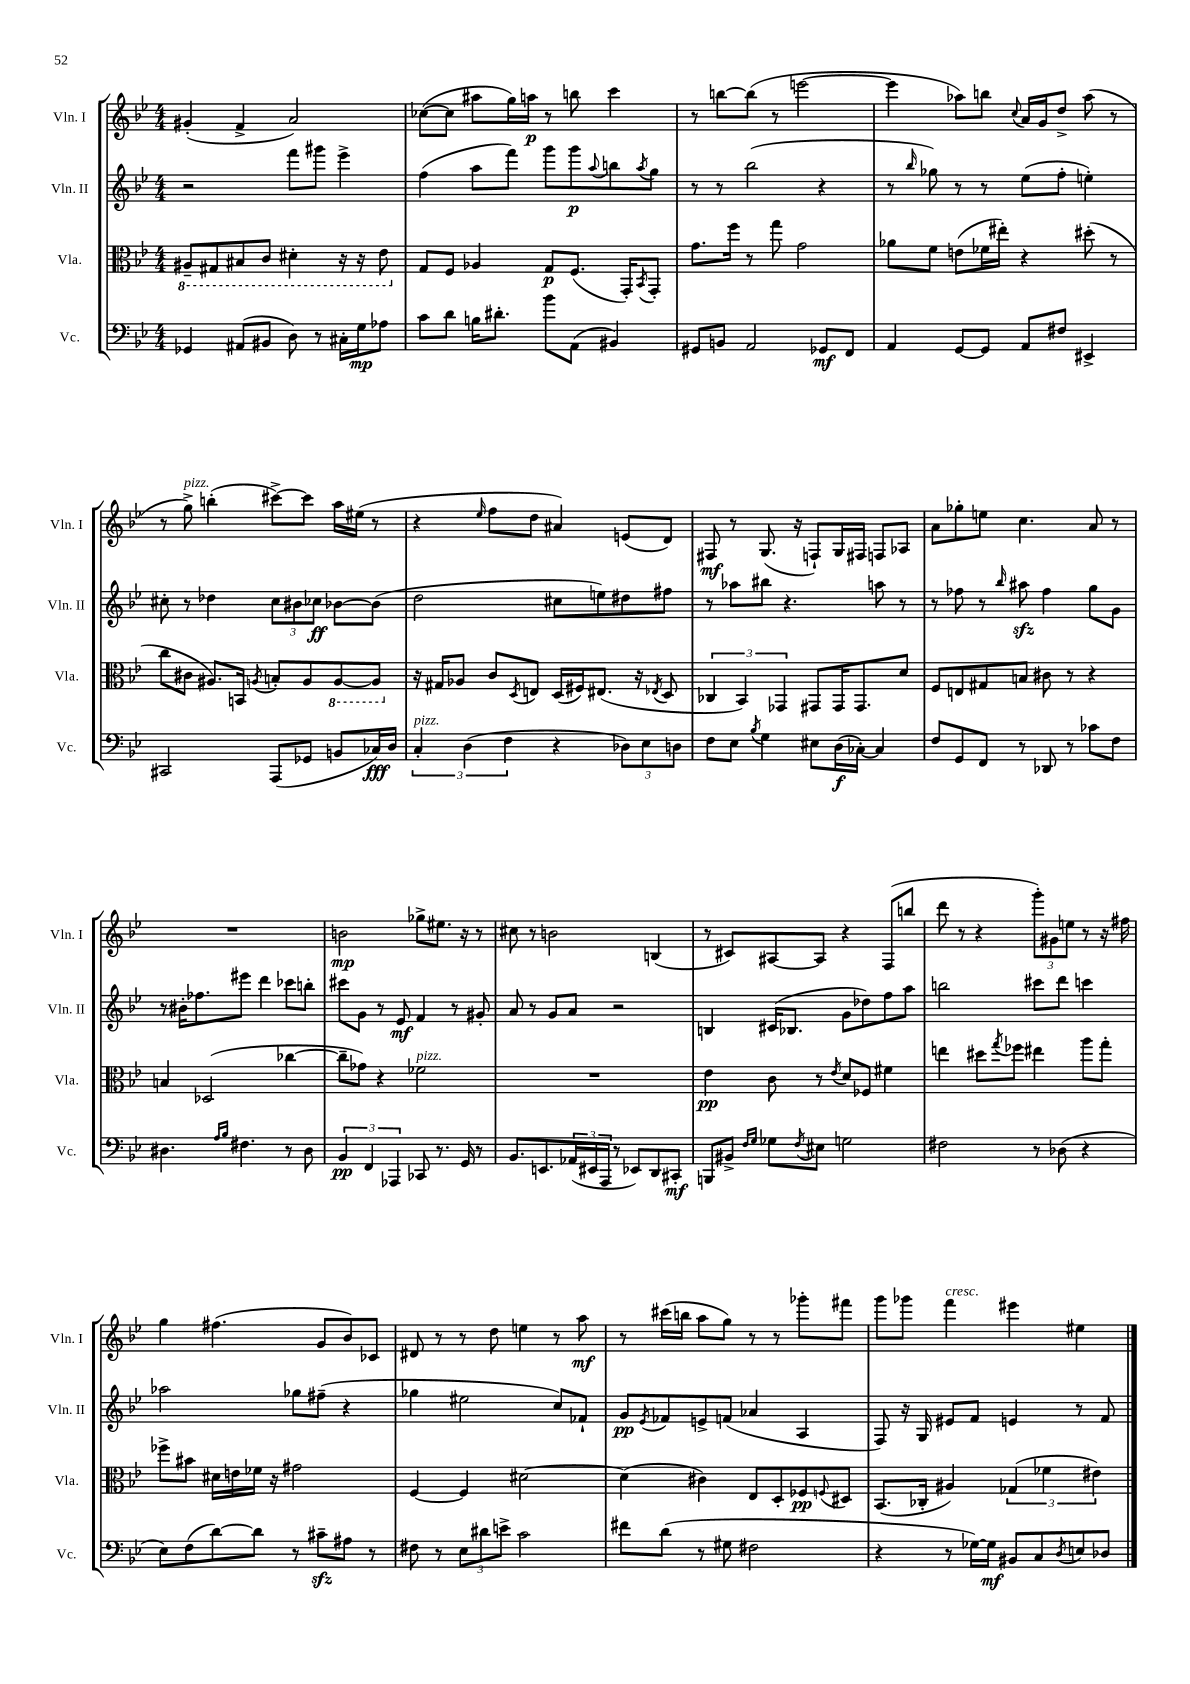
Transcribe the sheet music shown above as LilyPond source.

<<
\new StaffGroup <<
\new Staff = "s0" \with { instrumentName = "Vln. I" shortInstrumentName = "Vln. I" } {
    \clef treble \key bes \major \numericTimeSignature \time 4/4
    gis'4-.( f'4-> a'2) |
    ces''8~( ces''8 ais''8 g''16) a''16\p r8 b''8 c'''4 |
    r8 b''8~ b''8( r8 e'''2~ |
    e'''4 aes''8) b''8 \appoggiatura { c''8 } a'16 g'16 d''8-> aes''8( r8 |
    r8 g''8->^\markup { \italic "pizz." }) b''4-.( cis'''8~->) cis'''8 a''16 eis''16( r8 |
    r4 \grace { ees''16 } f''8 d''8 ais'4) e'8( d'8) |
    fis8\mf r8 g8.( r16 f8-!) g16 fis16 f8 aes8 |
    a'8 ges''8-. e''8 c''4. a'8 r8 |
    R1 |
    b'2\mp ges''8-> eis''8. r16 r8 |
    cis''8 r8 b'2 b4( |
    r8 cis'8) ais8~ ais8 r4 f8( b''8 |
    d'''8 r8 r4 \tuplet 3/2 { g'''8-.) gis'8 e''8 } r8 r16 fis''16 |
    g''4 fis''4.( g'8 bes'8) ces'8 |
    dis'8 r8 r8 d''8 e''4 r8 a''8\mf |
    r8 cis'''16( b''16 a''8 g''8) r8 r8 ges'''8-. fis'''8 |
    g'''8 ges'''8 f'''4^\markup { \italic "cresc." } eis'''4 eis''4 \bar "|." |
}
\new Staff = "s1" \with { instrumentName = "Vln. II" shortInstrumentName = "Vln. II" } {
    \clef treble \key bes \major \numericTimeSignature \time 4/4
    r2 f'''8 gis'''8 ees'''4-> |
    f''4( a''8 f'''8) g'''8 g'''8\p \appoggiatura { a''8 } b''8 \acciaccatura { a''8 } g''8 |
    r8 r8 bes''2( r4 |
    r8 \grace { bes''16 } ges''8) r8 r8 ees''8( f''8-. e''4-.) |
    cis''8-. r8 des''4 \tuplet 3/2 { cis''8 bis'8 ces''8\ff } bes'8~ bes'8( |
    d''2 cis''8 e''8) dis''8 fis''8 |
    r8 aes''8 bis''8 r4. a''8 r8 |
    r8 fes''8 r8 \grace { bes''16 } ais''8\sfz fes''4 g''8 g'8 |
    r8 bis'16-. fes''8. eis'''8 d'''4 ces'''8 b''8-. |
    cis'''8 g'8 r8 ees'8\mf f'4 r8 gis'8-. |
    a'8 r8 g'8 a'8 r2 |
    b4 cis'16( bes8. g'8 des''8) f''8 a''8 |
    b''2 cis'''8 d'''8 c'''4 |
    aes''2 ges''8 fis''8--( r4 |
    ges''4 eis''2 c''8) fes'8-! |
    g'8\pp \acciaccatura { ees'8 } fes'8 e'8-> f'8( aes'4 a4 |
    f8) r16 g16 eis'8 f'8 e'4 r8 f'8 \bar "|." |
}
\new Staff = "s2" \with { instrumentName = "Vla." shortInstrumentName = "Vla." } {
    \clef alto \key bes \major \numericTimeSignature \time 4/4
    \ottava #-1 ais,8-- gis,8 bis,8 c8 dis4-. r16 r16 ees8 \ottava #0 |
    g8 f8 aes4 g8\p f8.( g,16-.) \acciaccatura { bes,8 } g,8-. |
    g'8. f''16 r8 g''8 g'2 |
    aes'8 f'8 e'8( fes'16 eis''16-.) r4 dis''8-.( r8 |
    c''8 cis'8 ais8.) b,16 \acciaccatura { a8 } b8-. a8 \ottava #-1 a,8~ a,8 \ottava #0 |
    r16 gis16 aes8 c'8 \acciaccatura { d8 } e8 d16( fis16) eis8.( r16 \acciaccatura { ees8 } d8 |
    \tuplet 3/2 { ces4 bes,4) ges,4 } gis,8 gis,16 gis,8. d'8 |
    f8 e8 gis8 b8 cis'8 r8 r4 |
    b4 des2( ces''4~ |
    ces''8-- ges'8) r4 fes'2^\markup { \italic "pizz." } |
    R1 |
    ees'4\pp c'8 r8 \acciaccatura { ees'8 } d'8 fes8 fis'4 |
    e''4 dis''8 \acciaccatura { g''8 } fes''8 eis''4 a''8 g''8-. |
    fes''8-> bis'8 dis'16 e'16 fes'16 r16 gis'2 |
    f4~ f4 dis'2~ |
    dis'4( cis'4) ees8 d8-. fes8\pp \appoggiatura { f8 } dis8 |
    bes,8.( ces16-. ais4) \tuplet 3/2 { ges4( fes'4 eis'4) } \bar "|." |
}
\new Staff = "s3" \with { instrumentName = "Vc." shortInstrumentName = "Vc." } {
    \clef bass \key bes \major \numericTimeSignature \time 4/4
    ges,4 ais,8( bis,8 d8) r8 cis16-. g16\mp aes8 |
    c'8 d'8 b16 dis'8.-. bes'8 a,8( bis,4) |
    gis,8 b,8 a,2 ges,8\mf f,8 |
    a,4 g,8~ g,8 a,8 fis8 eis,4-> |
    cis,2 a,,8( ges,8 b,8 ces16\fff) d16 |
    \tuplet 3/2 { c4-.^\markup { \italic "pizz." } d4( f4 } r4 \tuplet 3/2 { des8) ees8 d8 } |
    f8 ees8 \acciaccatura { bes8 } g4 eis8 d16\f( ces16~-.) ces4 |
    f8 g,8 f,8 r8 des,8 r8 ces'8 f8 |
    dis4. \grace { a16 bes16 } fis4. r8 dis8 |
    \tuplet 3/2 { bes,4\pp f,4 aes,,4 } ces,8 r8. g,16 r8 |
    bes,8. e,8. \tuplet 3/2 { aes,16( eis,16 a,,16 } r8 ees,8) d,8 cis,8-.\mf |
    b,,8 bis,8-> \grace { f16 g16 } ges8 \acciaccatura { f8 } eis8 g2 |
    fis2 r8 des8( r4 |
    ees8) f8( d'8~) d'8 r8 cis'8--\sfz ais8 r8 |
    fis8 r8 \tuplet 3/2 { ees8 dis'8 e'8-> } c'2 |
    fis'8 d'8( r8 gis8 fis2 |
    r4 r8 ges16~) ges16\mf bis,8 c8 \acciaccatura { d8 } e8 des8 \bar "|." |
}
>>
>>
\layout { \context { \Score \remove "Bar_number_engraver" } }
